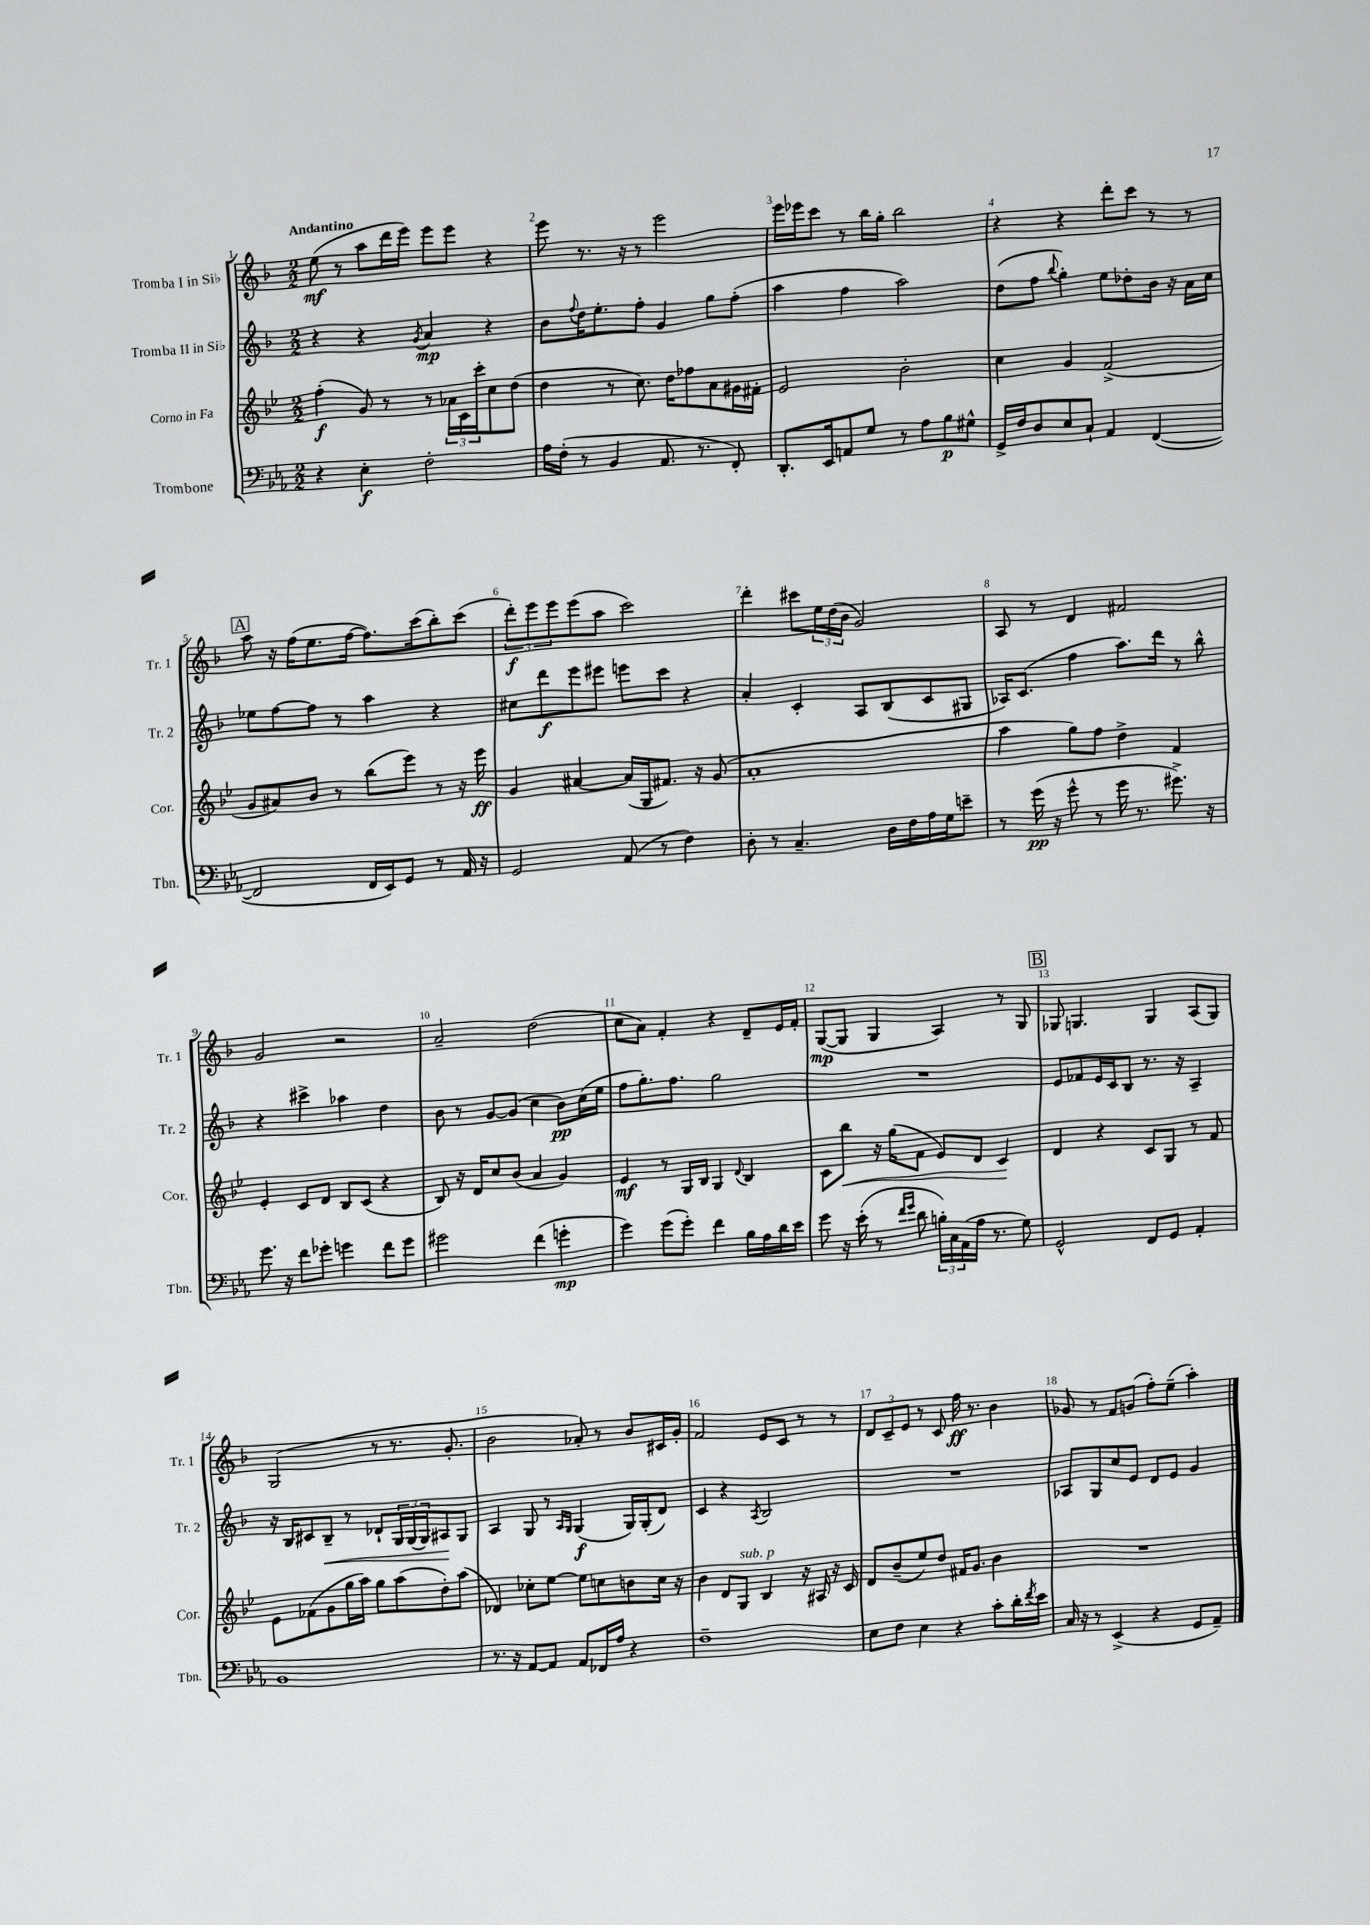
<<
\new StaffGroup <<
\new Staff = "s0" \with { instrumentName = "Tromba I in Sib" shortInstrumentName = "Tr. 1" } {
    \clef treble \key f \major \numericTimeSignature \time 2/2 \tempo "Andantino"
    e''8\mf( r8 a''8 d'''16 e'''16) e'''8 e'''8 r4 |
    e'''8 r8. r16 r8 e'''2 |
    e'''16 ees'''16 c'''8 r8 bes''16 g''16-. bes''2 |
    r4 r4 d'''8-. c'''8 r8 r8 |
    \mark \markup { \box "A" } a''8 r16 f''16( e''8. f''16~ f''8.) c'''16( bes''8-.) c'''8( |
    \tuplet 3/2 { d'''8-.\f) e'''8 e'''8 } e'''8( a''8 c'''2) |
    d'''4-. cis'''8 \tuplet 3/2 { e''16 d''16( bes'16 } g'2) |
    a8 r8 d'4 fis'2 |
    g'2 r2 |
    a'2-- d''2( |
    c''8 a'8) f'4-. r4 d'8-- e'16 f'16-. |
    g8~\mp( g8 g4 a4) r8 g8 |
    \mark \markup { \box "B" } ges8 g4. g4 a8( g8) |
    g2( r8 r8. g'8.-. |
    bes'2 aes'8-.) r8 bes'8 cis'16 g'16-. |
    f'2 e'8 c'8 r8 r8 |
    \tuplet 3/2 { d'8 c'8-- e'8 } r8 c'8 f''16\ff r8. bes'4 |
    ges'8 r8 f'8 g'8( f''8-.) e''8--( a''4-.) \bar "|." |
}
\new Staff = "s1" \with { instrumentName = "Tromba II in Sib" shortInstrumentName = "Tr. 2" } {
    \clef treble \key f \major \numericTimeSignature \time 2/2
    r4 r4 \acciaccatura { g'8 } a'4\mp r4 |
    bes'8 \appoggiatura { f''8 } d''16 e''8.-. f''8-. g'4 g''8 f''8-.( |
    a''4 f''4 a''2) |
    d''8( f''8 \appoggiatura { bes''8 } g''4-.) e''8 des''8-. bes'16 r16 a'16 c''16 |
    \mark \markup { \box "A" } ees''8 f''8~ f''8 r8 a''4 r4 |
    cis''8 d'''8\f e'''8 eis'''8 e'''8 c'''8 r4 |
    a'4-. c'4-. a8 bes8( c'8 gis8 |
    aes16) c'8.( f''4 a''8.) d'''16 r8 bes''8-^ |
    r4 cis'''4-> aes''4 d''4 |
    bes'8 r8 g'8~ g'8( c''4 bes'8\pp) c''16( e''16 |
    f''8 g''8.-.) f''8. g''2 |
    R1 |
    \mark \markup { \box "B" } e'8 fes'8 e'16 c'16 bes8 r8. r16 a4-- |
    r16 bes16 cis'8 bes8--\< r8 des'8-! \tuplet 3/2 { g16 g16( g16) } ais8\! g8 |
    a4 g8 r8 \grace { a16 g16 } g4\f( g16) g16-.( d'8) |
    c'4 r4 \acciaccatura { a8 } bes2 |
    R1 |
    aes8 g8 c''8 e'8 d'8 e'8 g'4 \bar "|." |
}
\new Staff = "s2" \with { instrumentName = "Corno in Fa" shortInstrumentName = "Cor." } {
    \clef treble \key bes \major \numericTimeSignature \time 2/2
    f''4-.\f( g'8) r8 r8 \tuplet 3/2 { aes'16 c'16 c'''16-. } c''8 d''8( |
    d''4 r8 c''8.) d''16 fes''8 a'8 gis'16 fis'16-. |
    ees'2 bes'2-. |
    c''4 g'4 f'2->( |
    \mark \markup { \box "A" } g'8 ais'8) bes'8 r8 bes''8( ees'''8) r8 r16 ees'''16\ff |
    g'4 ais'4~ ais'16( g16 fis'8.) r16 g'8( |
    a'1-. |
    a''4 g''8) f''8 d''4-> f'4 |
    ees'4-. c'8 d'8 bes8 c'8( r4 |
    bes8) r16 d'16 c''8 bes'8( a'4 g'4) |
    ees'4\mf r8 g16 bes16 g4 \appoggiatura { d'8 } bes4 |
    c'8 bes''8\< r16 g''16( f'8 ees'8) d'8 c'4\! |
    \mark \markup { \box "B" } d'4 r4 c'8 g8 r8 f'8 |
    ees'8 fes'8( g'8 g''16 a''16) g''8 a''8( d''8-.) a''8( |
    des'4) ces''8-. ees''8~ ees''8 c''8 b'8 c''16 r16 |
    bes'4 d'8 g8^\markup { \italic "sub. p" } bes4 r16 ais16 r16 c'16 |
    d'8 bes'8--( ees''8) d''8 fis'16 g'8. bes'4 |
    R1 \bar "|." |
}
\new Staff = "s3" \with { instrumentName = "Trombone" shortInstrumentName = "Tbn." } {
    \clef bass \key ees \major \numericTimeSignature \time 2/2
    r4 ees4-.\f f2-. |
    aes16 f16-.( r8 bes,4 aes,8. r8. f,8-.) |
    d,8.-. ees,16 a,8 g8 r8 aes8 bes8\p gis8-^ |
    g,16-> f16 d8 ees8 c8-! aes,4 f,4~( |
    \mark \markup { \box "A" } f,2 f,16 ees,16) g,8 r8 aes,16 r16 |
    g,2 aes,8( r8 f4) |
    d8-. r8 c4.-- d16 f16 aes16 g16 e'8-- |
    r8 g'16\pp( r16 g'8-^ r8 g'16 r8. gis'8.->) r16 |
    g'8. r16 f'8 ges'8-. g'4 f'8 g'8 |
    gis'2 f'4( g'4-.\mp |
    g'4) g'8( g'8-.) f'4 bes16 aes16 d'16 ees'16 |
    g'8 r16 ees'16-.( r8 \grace { f'16 g'16 } d'8 \tuplet 3/2 { b16-.) c16 aes,16( } aes16 r8. g8) |
    \mark \markup { \box "B" } g,2-^ f,8 g,8 aes,4-. |
    bes,1 |
    r8. r16 aes,8~ aes,8 aes,8 fes,16 aes16 r4 |
    f1-- |
    ees8 f8 ees4 r4 c'8-. d'16-. \acciaccatura { f'8 } ees'16 |
    c16 r16 r8 ees,4->( r4 g,8 aes,8--) \bar "|." |
}
>>
>>
\layout { \context { \Score \override BarNumber.break-visibility = ##(#f #t #t) barNumberVisibility = #all-bar-numbers-visible } }
